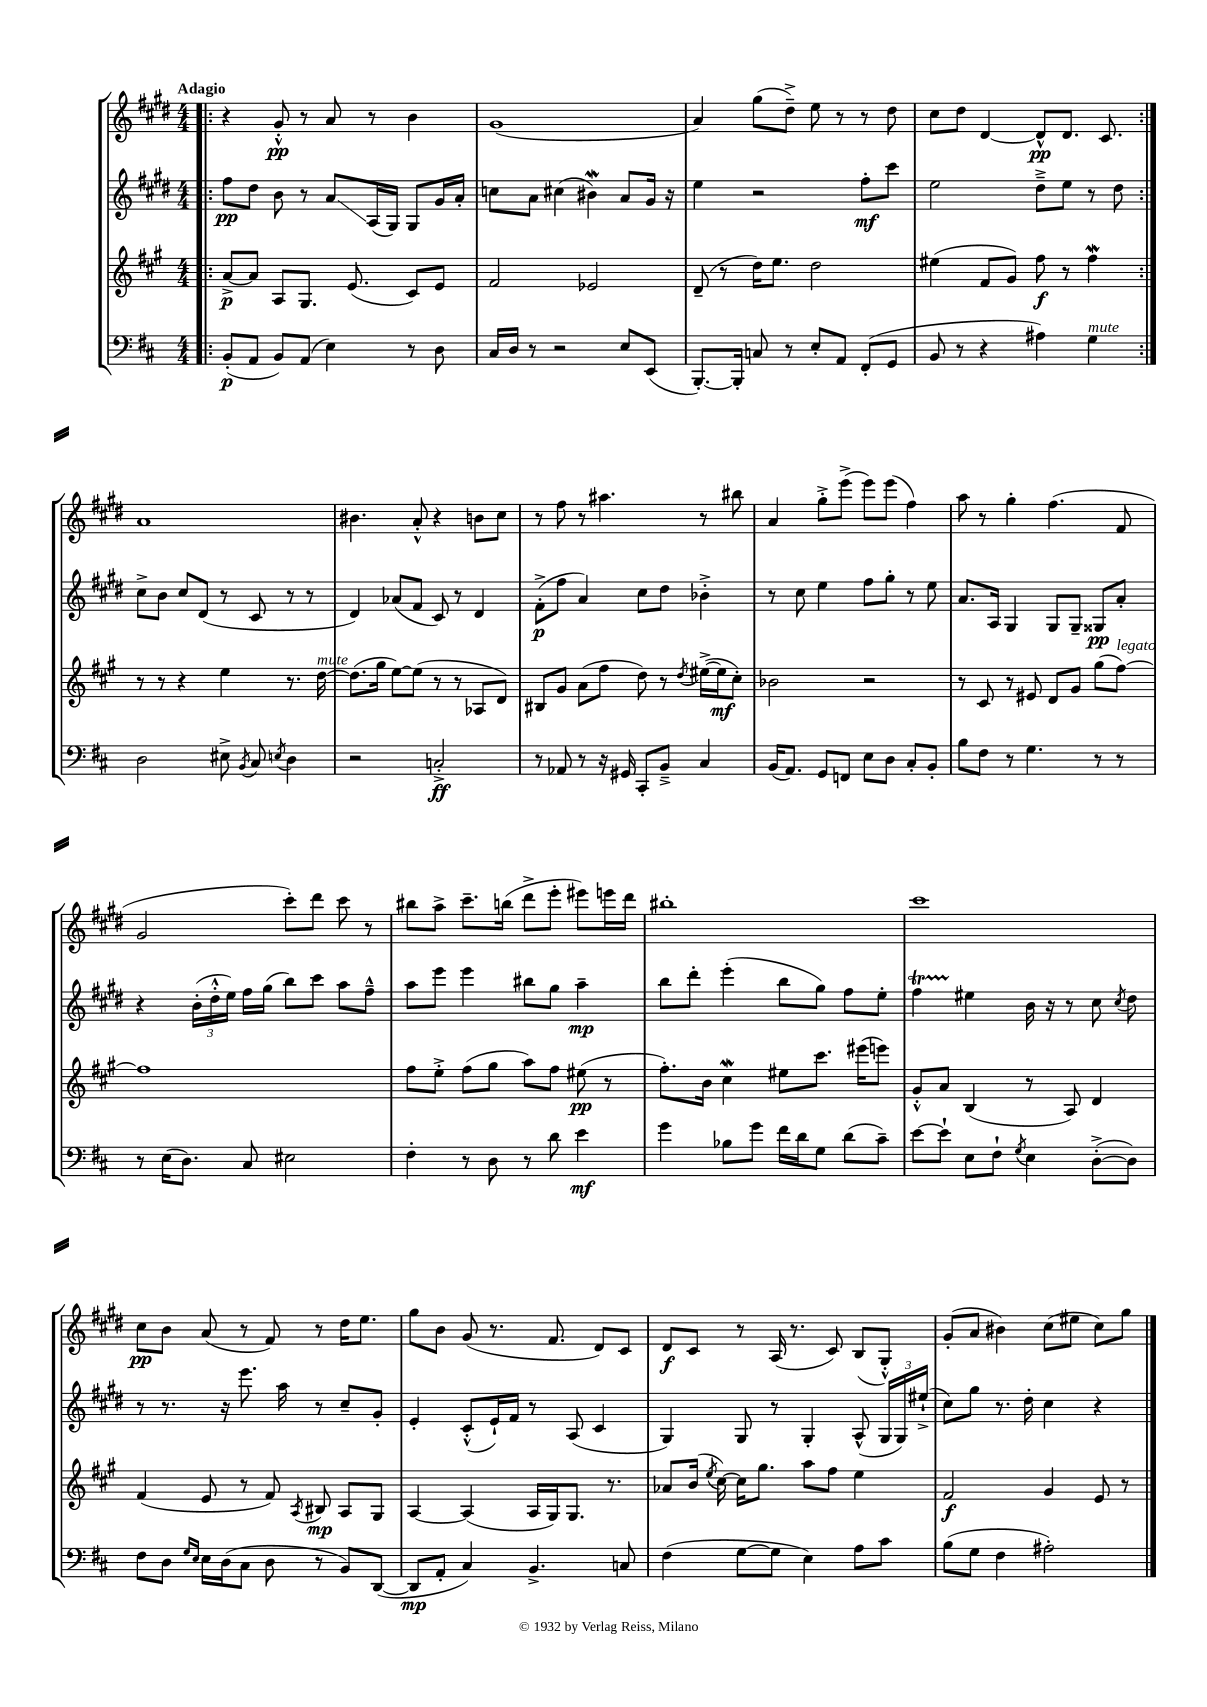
<<
\new StaffGroup <<
\new Staff = "s0" {
    \clef treble \key e \major \numericTimeSignature \time 4/4 \tempo "Adagio"
    \autoBeamOff \repeat volta 2 { \bar ".|:" r4 gis'8-.-^\pp r8 a'8 r8 b'4 |
    gis'1( |
    a'4) gis''8[( dis''8]--->) e''8 r8 r8 dis''8 |
    cis''8[ dis''8] dis'4~ dis'8[-^\pp dis'8.] cis'8. | }
    a'1 |
    bis'4. a'8-.-^ r4 b'8[ cis''8] |
    r8 fis''8 r8 ais''4. r8 bis''8 |
    a'4 gis''8[-.-> e'''8]->( e'''8[) e'''8]( fis''4) |
    a''8 r8 gis''4-. fis''4.( fis'8 |
    gis'2 cis'''8[-.) dis'''8] cis'''8 r8 |
    bis''8[ a''8]-> cis'''8.[-- b''16]( dis'''8[-> e'''8]-. eis'''8[) e'''16 dis'''16] |
    bis''1-. |
    cis'''1 |
    cis''8[\pp b'8] a'8( r8 fis'8) r8 dis''16[ e''8.] |
    gis''8[ b'8] gis'8( r8. fis'8. dis'8[) cis'8] |
    dis'8[\f cis'8] r8 a16( r8. cis'8) b8[( gis8]-.-^) |
    gis'8[-.( a'8] bis'4) cis''8[( eis''8] cis''8[) gis''8] \bar "|." |
}
\new Staff = "s1" {
    \clef treble \key e \major \numericTimeSignature \time 4/4
    \autoBeamOff \repeat volta 2 { \bar ".|:" fis''8[\pp dis''8] b'8 r8 a'8[\glissando a16( gis16]) gis8[ gis'16 a'16]-. |
    c''8[ a'8] cis''4( bis'4\mordent) a'8[ gis'16] r16 |
    e''4 r2 fis''8[-.\mf cis'''8] |
    e''2 dis''8[---> e''8] r8 dis''8 | }
    cis''8[-> b'8] cis''8[ dis'8]( r8 cis'8 r8 r8 |
    dis'4) aes'8[( fis'8] cis'8) r8 dis'4 |
    fis'8[-.->\p( fis''8] a'4) cis''8[ dis''8] bes'4-.-> |
    r8 cis''8 e''4 fis''8[ gis''8]-. r8 e''8 |
    a'8.[ a16] gis4 gis8[ gis8]-- gisis8[\pp a'8]-. |
    r4 \tuplet 3/2 { b'16[-.( dis''16-.-^ e''16]) } fis''16[ gis''16]( b''8[) cis'''8] a''8[ fis''8]---^ |
    a''8[ e'''8] e'''4 bis''8[ gis''8] a''4--\mp |
    b''8[ dis'''8]-. e'''4-.( b''8[ gis''8]) fis''8[ e''8]-. |
    fis''4\startTrillSpan eis''4\stopTrillSpan b'16 r16 r8 cis''8 \acciaccatura { cis''8 } dis''8 |
    r8 r8. r16 e'''8. a''16 r8 cis''8[-- gis'8]-. |
    e'4-. cis'8[-.-^( e'16-!) fis'16] r8 a8( cis'4 |
    gis4) gis8 r8 gis4-. a8-^( \tuplet 3/2 { gis16[ gis16) eis''16]-!->( } |
    cis''8[) gis''8] r8. dis''16-. cis''4 r4 \bar "|." |
}
\new Staff = "s2" {
    \clef treble \key a \major \numericTimeSignature \time 4/4
    \autoBeamOff \repeat volta 2 { \bar ".|:" a'8[~->\p a'8] a8[ gis8.] e'8.( cis'8[) e'8] |
    fis'2 ees'2 |
    d'8--( r8 d''16[) e''8.] d''2 |
    eis''4( fis'8[ gis'8]) fis''8\f r8 fis''4\mordent | }
    r8 r8 r4 e''4 r8. d''16~^\markup { \italic "mute" } |
    d''8.[( gis''16] e''8[~) e''8]( r8 r8 aes8[ d'8]) |
    bis8[ gis'8] a'8[( fis''8] d''8) r8 \acciaccatura { d''8 } eis''16[~->( eis''16\mf cis''8]-.) |
    bes'2 r2 |
    r8 cis'8 r8 eis'8 d'8[ gis'8] gis''8[( fis''8]~^\markup { \italic "legato" }) |
    fis''1 |
    fis''8[ e''8]-.-> fis''8[( gis''8] a''8[) fis''8] eis''8\pp( r8 |
    fis''8.[-.) b'16] cis''4\mordent eis''8[ cis'''8.] eis'''16[( e'''8]) |
    gis'8[-.-^ a'8] b4( r8 a8) d'4 |
    fis'4( e'8 r8 fis'8) \acciaccatura { a8 } bis8\mp a8[ gis8] |
    a4~ a4( a16[ gis16) gis8.] r8. |
    aes'8[ b'16]( \acciaccatura { e''8 } cis''16~) cis''16[ gis''8.] a''8[ fis''8] e''4 |
    fis'2\f gis'4 e'8 r8 \bar "|." |
}
\new Staff = "s3" {
    \clef bass \key d \major \numericTimeSignature \time 4/4
    \autoBeamOff \repeat volta 2 { \bar ".|:" b,8[-.\p( a,8] b,8[) a,8]( e4) r8 d8 |
    cis16[ d16] r8 r2 e8[ e,8]( |
    b,,8.[~-.) b,,16]-. c8 r8 e8[-. a,8] fis,8[-.( g,8] |
    b,8 r8 r4 ais4) g4^\markup { \italic "mute" } | }
    d2 eis8-> \acciaccatura { b,8 } cis8 \acciaccatura { e8 } d4 |
    r2 c2-.->\ff |
    r8 aes,8 r8 r16 gis,16 cis,8[-. b,8]---> cis4 |
    b,16[( a,8.]) g,8[ f,8] e8[ d8] cis8[-. b,8]-. |
    b8[ fis8] r8 g4. r8 r8 |
    r8 e16[( d8.]) cis8 eis2 |
    fis4-. r8 d8 r8 d'8 e'4\mf |
    g'4 bes8[ g'8] fis'16[ d'16 g8] d'8[( cis'8]--) |
    e'8[~ e'8]-! e8[ fis8]-! \acciaccatura { g8 } e4 d8[~-.->( d8]) |
    fis8[ d8] \grace { g16[ e16] } e16[ d16( cis8] d8 r8 b,8[) d,8]~( |
    d,8[\mp a,8]-. cis4) b,4.-> c8 |
    fis4( g8[~ g8] e4) a8[ cis'8] |
    b8[( g8] fis4 ais2-.) \bar "|." |
}
>>
>>
\layout { \context { \Score \remove "Bar_number_engraver" } }
